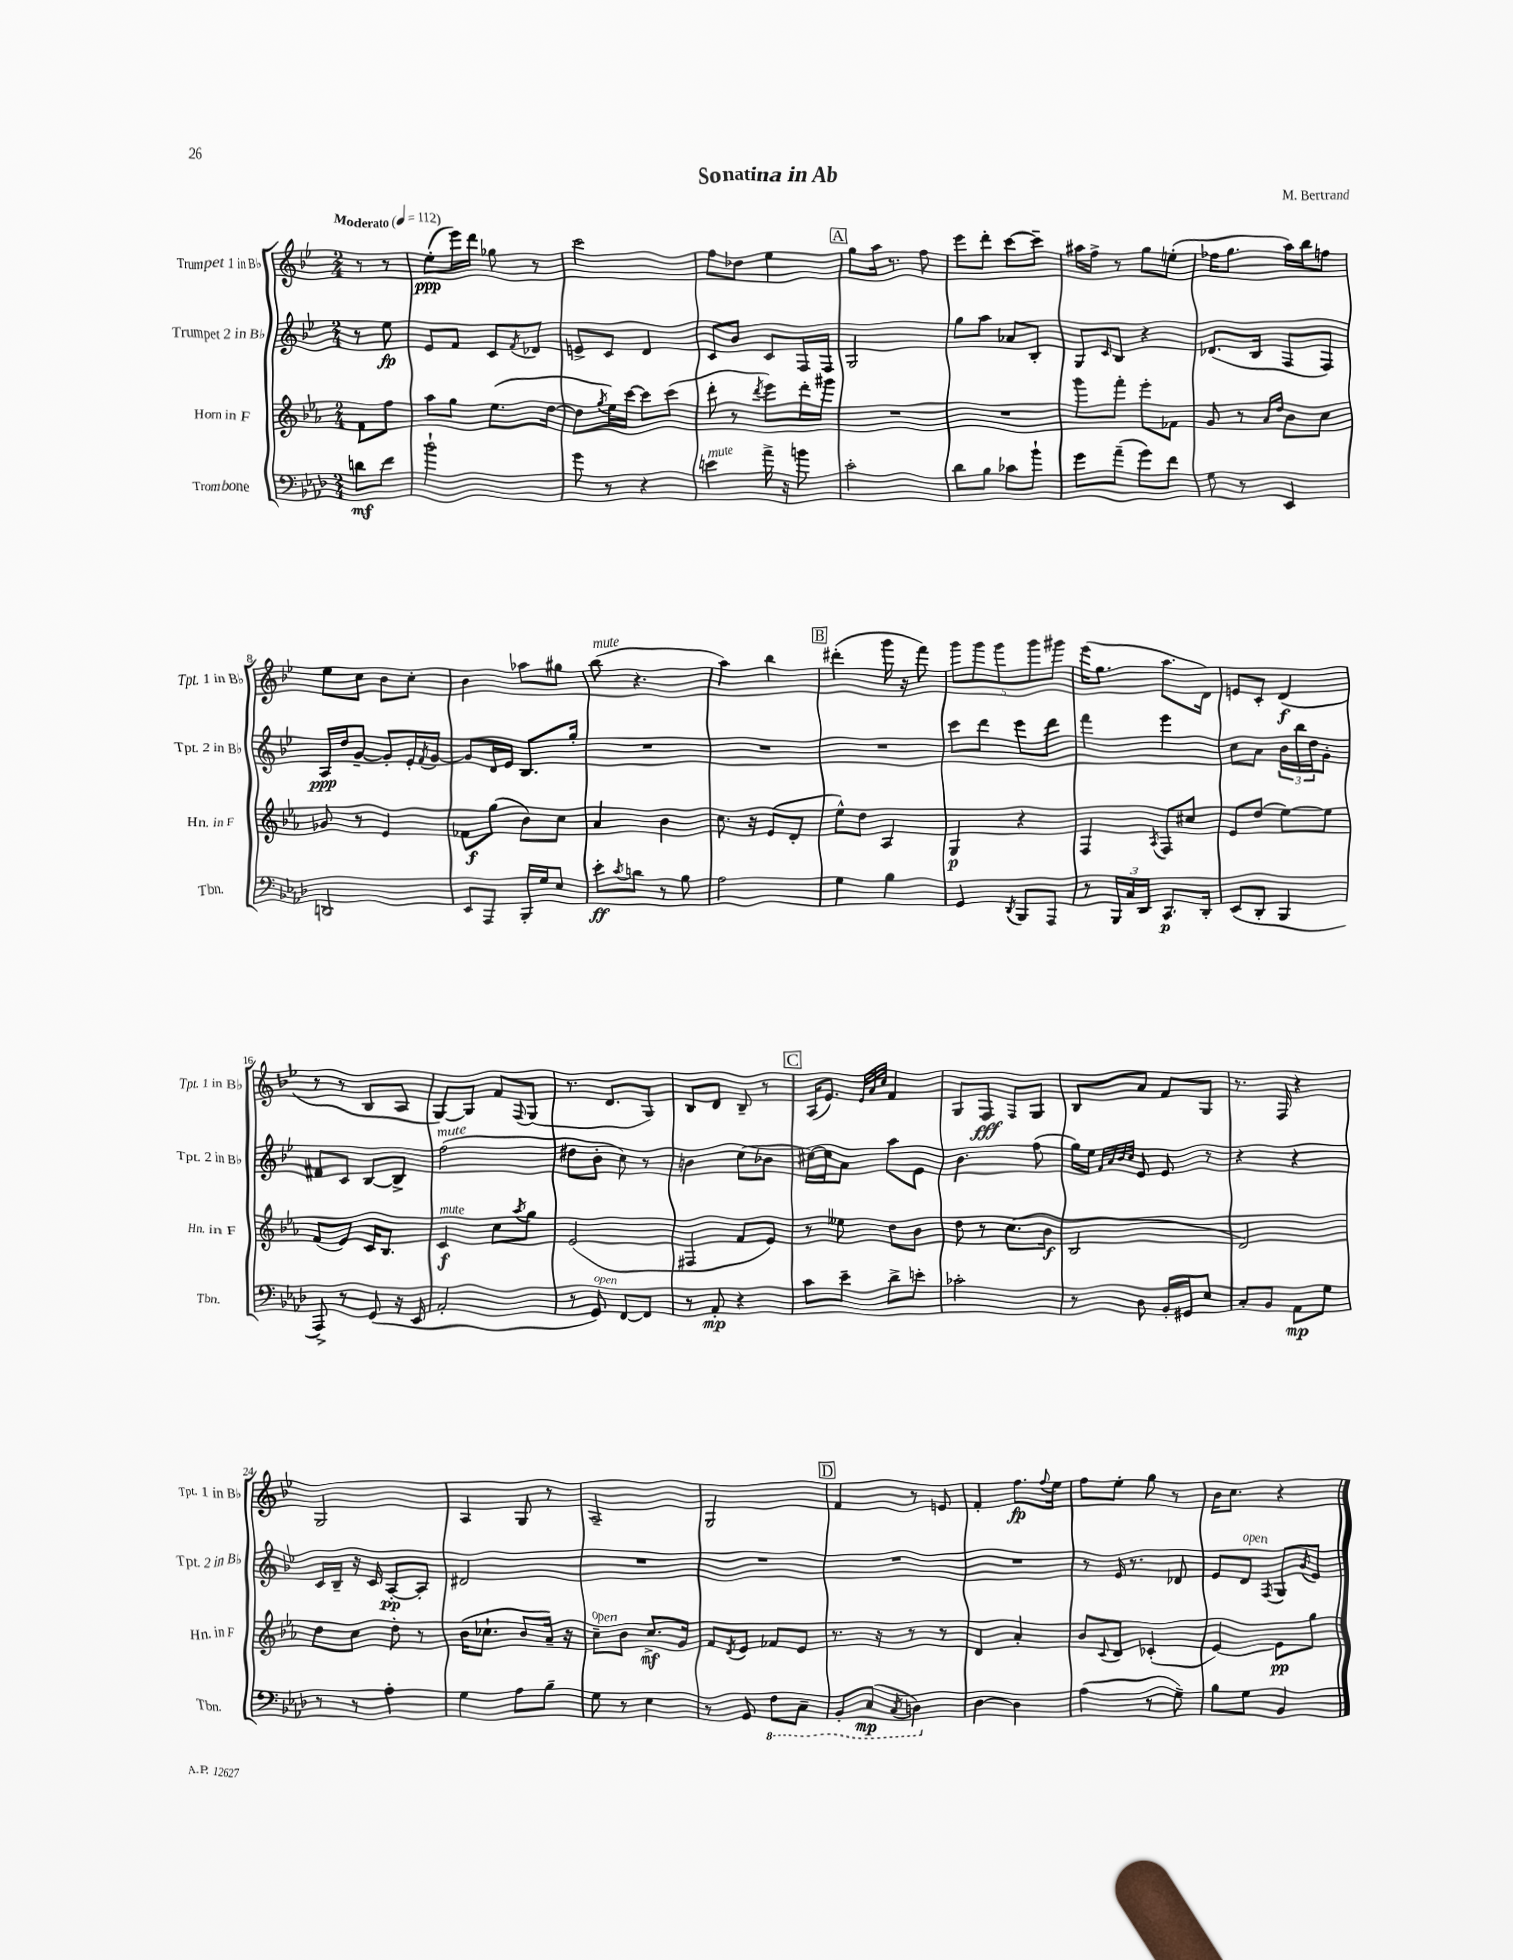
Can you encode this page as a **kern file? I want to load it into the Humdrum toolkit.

**kern	**kern	**kern	**kern
*staff4	*staff3	*staff2	*staff1
*clefF4	*clefG2	*clefG2	*clefG2
*k[b-e-a-d-]	*k[b-e-a-]	*k[b-e-]	*k[b-e-]
*M2/4	*M2/4	*M2/4	*M2/4
*MM112	*MM112	*MM112	*MM112
8d	8f	8r	8r
8f	8ff	8ee-	8r
=	=	=	=
2b-`	8aa-	8e-	(8ee-'
.	8gg	8f	16eee-)
.	.	.	16ddd
.	(8.ee-	8c	8gg-
.	.	8qf	.
.	.	8d-	8r
.	[16dd	.	.
=	=	=	=
8g	8dd]	8e^	2ccc
.	8qgg	.	.
8r	16ee-)	8c	.
.	[16ccc	.	.
4r	8ccc]	4d	.
.	(8ccc	.	.
=	=	=	=
4e	8ddd'	8c	8ff
.	8r	8b-	8dd-
.	8qddd	.	.
16a-^	8eee-)	8c	4ee-
16r	.	.	.
8b	16ddd'	16F	.
.	16ggg#	16F	.
=	=	=	=
2c'	2r	2G	8gg
.	.	.	16aa
.	.	.	8.r
.	.	.	8ff
=	=	=	=
8d-	2r	8gg	8eee-
8B-	.	8aa	8ddd'
8c-	.	8a-	[8ccc
8b-`	.	8B-'	8ccc~]
=	=	=	=
8g	8ggg	8G	16aa#
.	.	.	16ff^
.	.	16qqc	.
(8a-~	8fff'	8B-	8r
8g)	8eee-'	4r	8gg
8f	8f-	.	(8ee'
=	=	=	=
8G	8g	(8.d-	16ff-
.	.	.	8.gg
8r	8r	.	.
.	.	16B-	.
.	16qqa-	.	.
.	16qqdd	.	.
4EE-	8b-	8F	16aa)
.	.	.	16bb-
.	8cc	8F)	8ff
=	=	=	=
2DD	8g-	16A	8ee-
.	.	16dd	.
.	8r	[8g~	8cc
.	4e-	8g']	8b-
.	.	16e-'	8cc'
.	.	8qf	.
.	.	[16g	.
=	=	=	=
8EE-	8f-	8g]	4b-
8AAA-	(8gg	16d	.
.	.	16e-	.
16BBB-'	8b-)	8.B-	8aa-
16G	.	.	.
8E-	8cc	.	8gg#
.	.	16gg'	.
=	=	=	=
8e-'	4a-	2r	(8bb-
8qc	.	.	.
8d	.	.	4.r
8r	4b-	.	.
8B-	.	.	.
=	=	=	=
2A-	8.cc	2r	4aa)
.	16r	.	.
.	(8e-	.	4bb-
.	8d'	.	.
=	=	=	=
4G	8ee-^^)	2r	(4ddd#'
.	8dd	.	.
4B-	4A-	.	16ggg
.	.	.	16r
.	.	.	8fff)
=	=	=	=
4GG	4G	8ccc	10ggg
.	.	.	10ggg
.	.	8ddd	.
.	.	.	10ggg
8qDD-	.	.	.
8BBB-	4r	8eee-	.
.	.	.	10ggg
8AAA-	.	8ddd	.
.	.	.	10ggg#
=	=	=	=
8r	4F	4fff	(16eee-
.	.	.	8.gg
24BBB-	.	.	.
24C	.	.	.
24DD-	.	.	.
.	8qA-	.	.
8.CC	8F	4eee-	8.aa
.	8cc#	.	.
16DD-'	.	.	16d)
=	=	=	=
(8EE-	8e-	8cc	8e
8DD-'	(8dd	8a	8c'
4BBB-	[8ee-)	24b-	(4d
.	.	24bb-	.
.	.	24dd	.
.	8ee-]	8g'	.
=	=	=	=
8AAA-^)	(8f	8f#	8r
8r	8e-)	8c	8r
(8GG	16c	[8B-	8B-
.	8.B-	.	.
16r	.	8B-^]	8A
16EE-	.	.	.
=	=	=	=
2AA-'	4c	(2ff	[8G)
.	.	.	8G]
.	8cc	.	8f
.	8qaa-	.	8qqF
.	8gg	.	(8G
=	=	=	=
8r	(2e-	8dd#	8.r
8GG)	.	8b-'	.
.	.	.	8.d
[8FF	.	8cc)	.
8FF]	.	8r	8G)
=	=	=	=
8r	4F#	4b	8B-
8AA-'	.	.	8d
4r	8f	(8cc	8B-~
.	8e-)	8b-	8r
=	=	=	=
8c	8r	[16cc#)	(16A
.	.	16cc#]	8.e-)
8e-~	8ee--	8a	.
.	.	.	32qqe-
.	.	.	32qqa
.	.	.	32qqcc
8d-^	8dd	8aa	4f
8e'	8b-	8e-	.
=	=	=	=
2c-'	8dd	4.b-	8G
.	8r	.	8F
.	(8.cc	.	8F
.	.	(8ff	8G
.	16b-	.	.
=	=	=	=
8r	2B-	16gg)	8B-
.	.	16ee-	.
.	.	32qqf	.
.	.	32qqa	.
.	.	32qqb-	.
.	.	32qqcc	.
8D-	.	8e-	8a
16BB-'	.	8e-	8f
16GG#	.	.	.
8E-	.	8r	8G
=	=	=	=
8C'	2d)	4r	8.r
8BB-	.	.	.
.	.	.	16F
8AA-	.	4r	4r
8G	.	.	.
=	=	=	=
8r	8dd	16c	2G
.	.	16B-~	.
8r	8cc	16r	.
.	.	16c	.
4A-'	8dd'	[8A'	.
.	8r	8A']	.
=	=	=	=
4G	(16b-	2d#	4A
.	8.cc-`	.	.
8A-	8b-	.	8G
8B-~	16a-~)	.	8r
.	16r	.	.
=	=	=	=
8G	8cc~	2r	2A~
8r	8b-	.	.
4E-	8.cc^	.	.
.	16g	.	.
=	=	=	=
8r	8f	2r	2G
.	8qd	.	.
8GG	8e-	.	.
8FF	8f-	.	.
8CC~	8e-	.	.
=	=	=	=
8BBB-'	8.r	2r	4f
(8CC	.	.	.
.	16r	.	.
8qCC	.	.	.
4DD)	8r	.	8r
.	8r	.	8e
=	=	=	=
[4D-	4d	2r	4f'
4D-]	4a-'	.	8.ff
.	.	.	8qqff
.	.	.	16ee-
=	=	=	=
(4A-	8b-	8r	8ff
.	8qqc	.	.
.	8d	16e-	8ee-'
.	.	8.r	.
8r	(4c-'	.	8gg
8G~)	.	8d-	8r
=	=	=	=
8B-	[4e-)	8e-	16b-
.	.	.	8.cc
8G	.	8d	.
.	.	8qF	.
4BB-	8e-]	8G	4r
.	.	8qg	.
.	8gg	8e-	.
==	==	==	==
*-	*-	*-	*-
